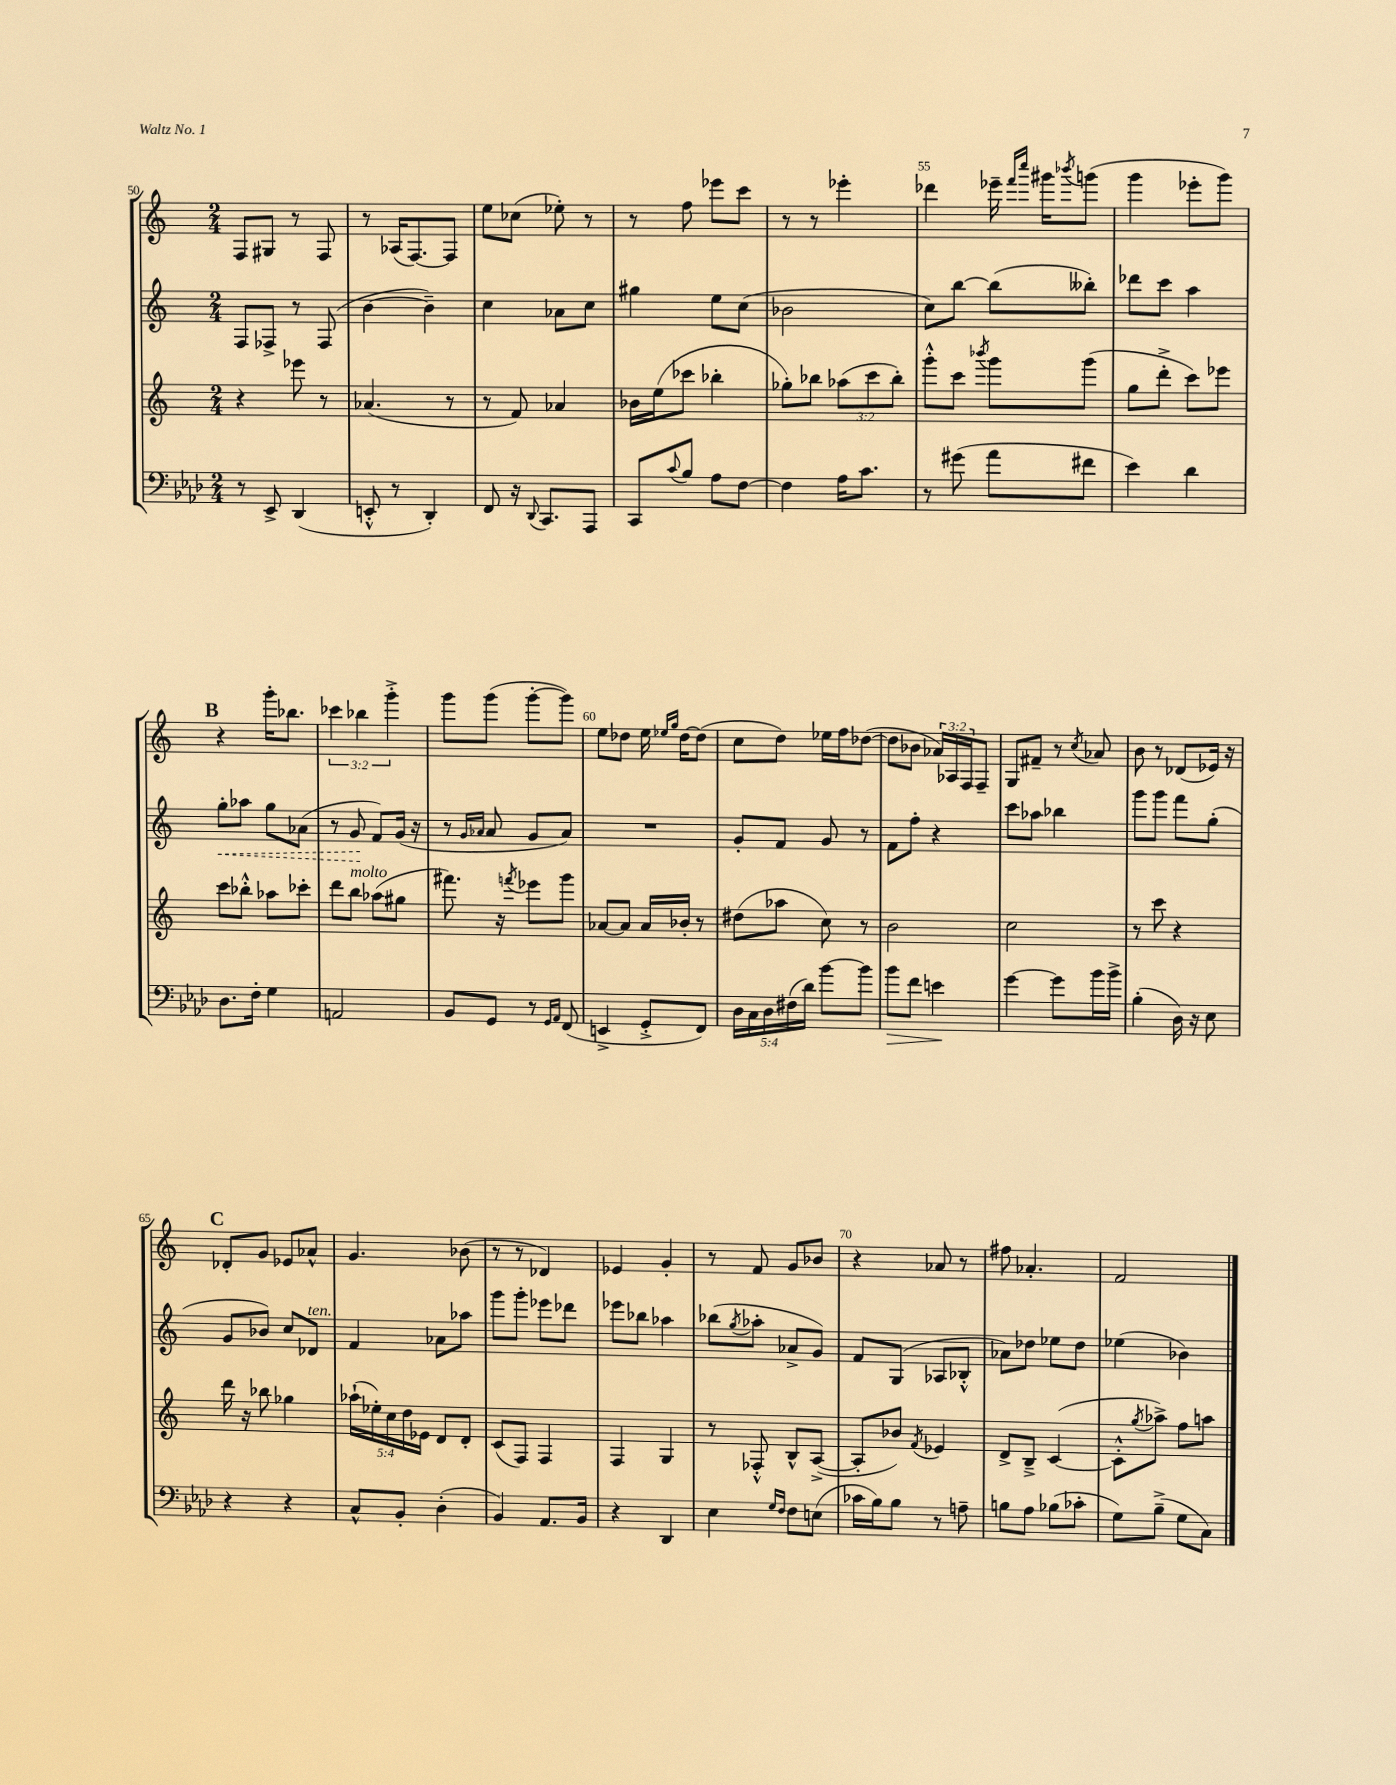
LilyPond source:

<<
\new StaffGroup <<
\new Staff = "s0" {
    \clef treble \key c \major \numericTimeSignature \time 2/4 \override Staff.TupletNumber.text = #tuplet-number::calc-fraction-text
    f8 gis8 r8 f8 |
    r8 aes16( f8.~) f8 |
    e''8 ces''8( ees''8-.) r8 |
    r8 f''8 ees'''8 c'''8 |
    r8 r8 ees'''4-. |
    des'''4 ees'''16-- \grace { f'''16 c''''16 } gis'''16 \acciaccatura { bes'''8 } g'''8( |
    g'''4 ees'''8-. g'''8) |
    \mark \markup { \bold "B" } r4 g'''16-. bes''8. |
    \tuplet 3/2 { ces'''4 bes''4 g'''4-.-> } |
    g'''8 g'''8( g'''8~-. g'''8) |
    e''8 des''8 e''16 \grace { ees''16 g''16 } des''16~ des''8( |
    c''8 d''8) ees''16 f''16 des''8~( |
    des''8 bes'8 \tuplet 3/2 { aes'16) aes16 f16 } f8-- |
    g8 fis'8-- r8 \acciaccatura { c''8 } aes'8 |
    b'8 r8 des'8( ees'16) r16 |
    \mark \markup { \bold "C" } des'8-. g'8 ees'8 aes'8-^ |
    g'4. bes'8( |
    r8 r8 des'4) |
    ees'4 g'4-. |
    r8 f'8 g'8 bes'8 |
    r4 aes'8 r8 |
    fis''8 aes'4.-. |
    f'2 \bar "|." |
}
\new Staff = "s1" {
    \clef treble \key c \major \numericTimeSignature \time 2/4
    f8 fes8-> r8 fes8( |
    b'4~ b'4--) |
    c''4 aes'8 c''8 |
    gis''4 e''8 c''8( |
    bes'2 |
    c''8) b''8~ b''8( beses''8-.) |
    des'''8 c'''8 a''4 |
    \mark \markup { \bold "B" } \once \override Hairpin.style = #'dashed-line g''8-.\< aes''8 g''8 aes'8( |
    r8 g'8\! f'8) g'16( r16 |
    r8 \grace { g'16 aes'16 } aes'8 g'8 aes'8) |
    R2 |
    g'8-. f'8 g'8 r8 |
    f'8 f''8-. r4 |
    c'''8 aes''8 bes''4 |
    g'''8 g'''8 f'''8 g''8-.( |
    \mark \markup { \bold "C" } g'8 bes'8) c''8 des'8^\markup { \italic "ten." } |
    f'4 aes'8 aes''8 |
    g'''8 g'''8-. ees'''8 des'''8 |
    ees'''8 bes''8 aes''4 |
    bes''8( \acciaccatura { g''8 } aes''8-. aes'8-> g'8) |
    f'8 g8( aes8 bes8-.-^ |
    aes'8) des''8 ees''8 des''8 |
    ees''4( bes'4) \bar "|." |
}
\new Staff = "s2" {
    \clef treble \key c \major \numericTimeSignature \time 2/4 \override Staff.TupletNumber.text = #tuplet-number::calc-fraction-text
    r4 ees'''8 r8 |
    aes'4.( r8 |
    r8 f'8) aes'4 |
    bes'16 e''16( ces'''8 bes''4-. |
    ges''8-.) bes''8 \tuplet 3/2 { aes''8( c'''8 bes''8-.) } |
    g'''8-.-^ c'''8 \acciaccatura { bes'''8 } g'''8 g'''8( |
    g''8 d'''8-.-> c'''8) ees'''8 |
    \mark \markup { \bold "B" } c'''8 bes''8-.-^ aes''8 ces'''8-. |
    d'''8 b''8^\markup { \italic "molto" } aes''8( gis''8 |
    fis'''8.) r16 \acciaccatura { f'''8 } ees'''8 g'''8 |
    aes'8~ aes'8 aes'16 bes'16-. r8 |
    dis''8( aes''8 c''8) r8 |
    b'2 |
    c''2 |
    r8 c'''8 r4 |
    \mark \markup { \bold "C" } d'''16 r16 bes''8 ges''4 |
    \tuplet 5/4 { aes''16-!( ees''16-.) c''16 d''16 ees'16 } d'8 d'8-. |
    c'8( f8) f4 |
    f4 g4 |
    r8 fes8-.-^ b8-^ a8~->( |
    a8-. bes'8) \acciaccatura { f'8 } ees'4 |
    d'8-> b8---> c'4~( |
    c'8-.-^ \acciaccatura { g''8 } aes''8->) f''8 a''8 \bar "|." |
}
\new Staff = "s3" {
    \clef bass \key aes \major \numericTimeSignature \time 2/4 \override Staff.TupletNumber.text = #tuplet-number::calc-fraction-text
    r8 ees,8-> des,4( |
    e,8-.-^ r8 des,4-.) |
    f,8 r16 \appoggiatura { des,8 } c,8. aes,,8 |
    c,8 \appoggiatura { c'8 } bes8 aes8 f8~ |
    f4 aes16 c'8. |
    r8 gis'8( aes'8 fis'8 |
    ees'4) des'4 |
    \mark \markup { \bold "B" } des8. f16-. g4 |
    a,2 |
    bes,8 g,8 r8 \grace { g,16 aes,16 } f,8( |
    e,4-> g,8-.-> f,8) |
    \tuplet 5/4 { des16 c16 des16 fis16( des'16) } bes'8~ bes'8 |
    bes'8\> f'8 e'4\! |
    g'4~ g'8 bes'16 bes'16-> |
    bes4-.( des16) r16 ees8 |
    \mark \markup { \bold "C" } r4 r4 |
    c8-^ bes,8-. des4-.( |
    bes,4) aes,8. bes,16 |
    r4 des,4 |
    ees4 \grace { g16 f16 } f8 e8( |
    ces'16 bes16) bes8 r8 a8-- |
    b8 aes8 bes8( ces'8-. |
    g8) bes8--->( g8 c8) \bar "|." |
}
>>
>>
\layout { \context { \Score currentBarNumber = #50 \override BarNumber.break-visibility = ##(#f #t #t) barNumberVisibility = #(every-nth-bar-number-visible 5) } }
